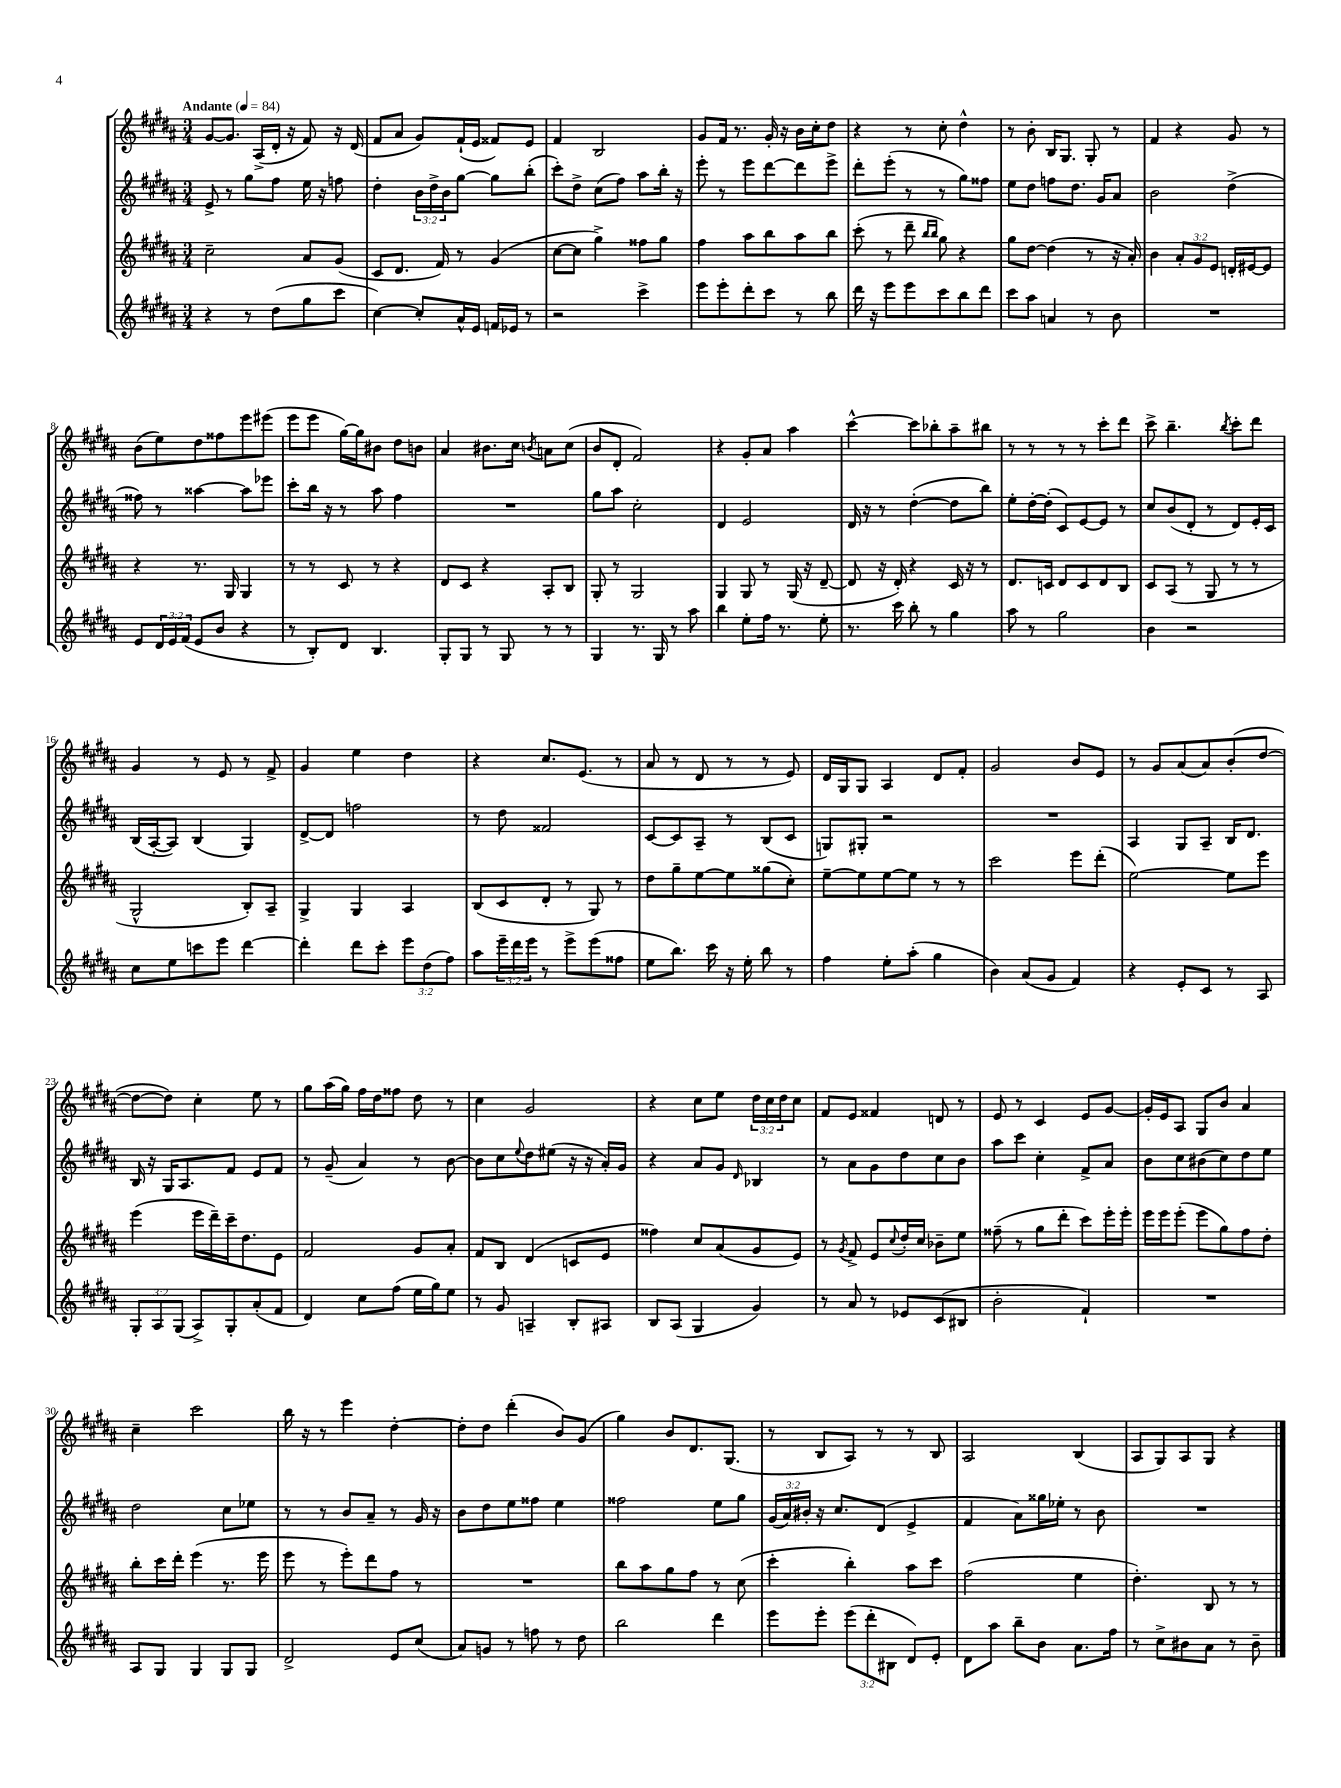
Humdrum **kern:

**kern	**kern	**kern	**kern
*staff4	*staff3	*staff2	*staff1
*clefG2	*clefG2	*clefG2	*clefG2
*k[f#c#g#d#a#]	*k[f#c#g#d#a#]	*k[f#c#g#d#a#]	*k[f#c#g#d#a#]
*M3/4	*M3/4	*M3/4	*M3/4
*MM84	*MM84	*MM84	*MM84
4r	2cc#~	8e^	[8g#
.	.	8r	8.g#]
8r	.	8gg#	.
.	.	.	(16A#^
(8dd#	.	8ff#	16d#'
.	.	.	16r
8gg#	8a#	16ee	8f#)
.	.	16r	.
8ccc#	(8g#	8ff	16r
.	.	.	(16d#
=	=	=	=
[4cc#)	8c#	4dd#'	8f#
.	8.d#	.	8a#
8cc#']	.	24b	8g#)
.	.	24dd#^	.
.	16f#)	.	.
.	.	24b	.
16a#^^	8r	[8gg#	(16f#`
16e	.	.	16e
16f	(4g#	8gg#]	8f##)
16e-	.	.	.
8r	.	(8bb'	8e
=	=	=	=
2r	[8cc#	8ccc#')	4f#
.	8cc#]	8dd#^	.
.	4gg#^)	(8cc#	2B
.	.	8ff#)	.
4ccc#^	8ff##	8aa#	.
.	8gg#	16bb'	.
.	.	16r	.
=	=	=	=
8eee	4ff#	8eee'	8g#
8eee'	.	8r	16f#
.	.	.	8.r
8ddd#'	8aa#	8eee	.
8ccc#	8bb	[8ddd#	16g#'
.	.	.	16r
8r	8aa#	8ddd#]	16b
.	.	.	16cc#'
8bb	8bb	8eee^	8dd#
=	=	=	=
16ddd#	(8ccc#'	8ddd#'	4r
16r	.	.	.
8eee	8r	(8eee'	.
8eee	8ddd#~	8r	8r
.	16qqbb	.	.
.	16qqbb	.	.
8ccc#	8gg#)	8r	8cc#'
8bb	4r	8gg#)	4dd#^^
8ddd#	.	8ff##	.
=	=	=	=
8ccc#	8gg#	8ee	8r
8aa#	[8dd#	8dd#	8b'
4a	(4dd#]	8ff	16B
.	.	.	8.G#
.	.	8.dd#	.
8r	8r	.	8G#'
.	.	16g#	.
8b	16r	8a#	8r
.	16a#')	.	.
=	=	=	=
2.r	4b	2b	4f#
.	12a#'	.	4r
.	12g#	.	.
.	12e	.	.
.	16d'	(4dd#^	8g#
.	[16e#	.	.
.	8e#]	.	8r
=	=	=	=
8e	4r	8ff##)	(8b
24d#	.	8r	8ee)
24e	.	.	.
(24f#	.	.	.
8e	8.r	[4aa##	8dd#
8b	.	.	8ff##
.	16G#	.	.
4r	4G#	8aa##]	8eee
.	.	8eee-	(8eee#
=	=	=	=
8r	8r	8ccc#'	8eee
8B')	8r	16bb	8eee
.	.	16r	.
8d#	8c#	8r	[16gg#)
.	.	.	16gg#]
4.B	8r	8aa#	8b#
.	4r	4ff#	8dd#
.	.	.	8b
=	=	=	=
8G#'	8d#	2.r	4a#
8G#	8c#	.	.
8r	4r	.	8.b#
8G#	.	.	.
.	.	.	16cc#
.	.	.	8qb
8r	8A#'	.	8a
8r	8B	.	(8cc#
=	=	=	=
4G#	8G#'	8gg#	8b
.	8r	8aa#	8d#'
8.r	2G#	2cc#'	2f#)
16G#	.	.	.
8r	.	.	.
8aa#	.	.	.
=	=	=	=
4bb	4G#	4d#	4r
8ee'	8G#	2e	8g#'
16ff#	8r	.	8a#
8.r	.	.	.
.	(16G#	.	4aa#
.	16r	.	.
8ee'	[8d#~	.	.
=	=	=	=
8.r	8d#]	16d#	[4ccc#^^
.	.	16r	.
.	16r	8r	.
16ccc#	16d#')	.	.
8bb'	4r	([4dd#'	8ccc#]
8r	.	.	8bb-'
4gg#	16c#	8dd#]	8aa#~
.	16r	.	.
.	8r	8bb)	8bb#
=	=	=	=
8aa#	8.d#	8ee'	8r
8r	.	[16dd#'	8r
.	16c	(16dd#']	.
2gg#	8d#	8c#)	8r
.	8c	[8e	8r
.	8d#	8e]	8ccc#'
.	8B	8r	8ddd#
=	=	=	=
4b	8c#	8cc#	8ccc#^
.	(8A#	(8b	4.bb~
2r	8r	8d#'	.
.	8G#	8r	.
.	.	.	8qbb
.	8r	8d#)	8ccc#'
.	8r	16e'	8ddd#
.	.	16c#	.
=	=	=	=
8cc#	2G#^^	(16B	4g#
.	.	[16A#'	.
8ee	.	8A#])	.
8ccc	.	(4B	8r
8eee	.	.	8e
[4ddd#	8B')	4G#)	8r
.	8A#~	.	8f#^
=	=	=	=
4ddd#']	4G#^	[8d#^	4g#
.	.	8d#]	.
8ddd#	4G#	2ff	4ee
8ccc#'	.	.	.
12eee	4A#	.	4dd#
(12dd#	.	.	.
12ff#)	.	.	.
=	=	=	=
8aa#	(8B	8r	4r
24eee~	8c#	8dd#	.
24ddd#	.	.	.
24eee	.	.	.
8r	8d#'	2f##	8.cc#
8eee^	8r	.	.
.	.	.	(8.e
(8eee	8G#)	.	.
8ff##	8r	.	8r
=	=	=	=
8ee	8dd#	[8c#	8a#
8.bb)	8gg#~	8c#]	8r
.	[8ee	8A#~	8d#
16ccc#	.	.	.
16r	8ee]	8r	8r
16ee'	.	.	.
8bb	(8gg##	(8B	8r
8r	8cc#')	8c#	8e)
=	=	=	=
4ff#	[8ee~	8G)	16d#
.	.	.	16G#
.	8ee]	8G#'	8G#
8ee'	[8ee	2r	4A#
(8aa#'	8ee]	.	.
4gg#	8r	.	8d#
.	8r	.	8f#'
=	=	=	=
4b)	2ccc#	2.r	2g#
(8a#	.	.	.
8g#	.	.	.
4f#)	8eee	.	8b
.	(8ddd#'	.	8e
=	=	=	=
4r	[2ee)	4A#	8r
.	.	.	8g#
8e'	.	8G#	(8a#
8c#	.	8A#~	8a#)
8r	8ee]	16B	(8b'
.	.	8.d#	.
8A#	8eee	.	[8dd#
=	=	=	=
12G#'	(4eee	16B	8dd#_
.	.	16r	.
12A#	.	.	.
.	.	16G#	8dd#])
(12G#	.	.	.
.	.	8.A#	.
8A#^)	16eee	.	4cc#'
.	16ddd#~)	.	.
8G#'	16ccc#~	8f#	.
.	8.dd#	.	.
(8a#'	.	8e	8ee
8f#	8e	8f#	8r
=	=	=	=
4d#)	2f#	8r	8gg#
.	.	(8g#~	(16aa#
.	.	.	16gg#)
8cc#	.	4a#)	16ff#
.	.	.	16dd#
(8ff#	.	.	8ff##
16ee	8g#	8r	8dd#
16gg#)	.	.	.
8ee	8a#'	[8b	8r
=	=	=	=
8r	8f#	8b]	4cc#
8g#	8B	8cc#	.
.	.	8qqee	.
4A~	(4d#	8dd#	2g#
.	.	(8ee#	.
8B'	8c	16r	.
.	.	16r	.
8A#	8e	16a#')	.
.	.	16g#	.
=	=	=	=
8B	4ff##)	4r	4r
(8A#	.	.	.
4G#	8cc#	8a#	8cc#
.	(8a#	8g#	8ee
.	.	16qqd#	.
4g#)	8g#	4B-	24dd#
.	.	.	24cc#
.	.	.	24dd#
.	8e)	.	8cc#
=	=	=	=
8r	8r	8r	8f#
.	8qg#	.	.
8a#	8f#^	8a#	8e
8r	8e	8g#	4f##
.	8qqcc#	.	.
8e-	16dd#'	8dd#	.
.	16cc#	.	.
(8c#	8b-~	8cc#	8d
8B#	8ee	8b	8r
=	=	=	=
2b'	(8ff##~	8aa#	8e
.	8r	8ccc#	8r
.	8gg#	4cc#'	4c#
.	8ddd#'	.	.
4f#`)	8ccc#)	8f#^	8e
.	16eee'	8a#	[8g#
.	16eee'	.	.
=	=	=	=
2.r	16eee	8b	16g#']
.	16eee	.	16e
.	(8eee'	8cc#	8A#
.	8eee	(8b#	8G#
.	8gg#)	8cc#)	8b
.	8ff#	8dd#	4a#
.	8dd#'	8ee	.
=	=	=	=
8A#	8bb'	2dd#	4cc#~
8G#	16ccc#	.	.
.	16ddd#'	.	.
4G#	(4eee	.	2ccc#
8G#	8.r	8cc#	.
8G#	.	8ee-	.
.	16eee	.	.
=	=	=	=
2d#^	8eee	8r	16bb
.	.	.	16r
.	8r	8r	8r
.	8eee')	8b	4eee
.	8ddd#	8a#~	.
8e	8ff#	8r	[4dd#'
(8cc#	8r	16g#	.
.	.	16r	.
=	=	=	=
8a#)	2.r	8b	8dd#']
8g	.	8dd#	8dd#
8r	.	8ee	(4ddd#'
8ff	.	8ff##	.
8r	.	4ee	8b)
8dd#	.	.	(8g#
=	=	=	=
2bb	8bb	2ff##	4gg#)
.	8aa#	.	.
.	8gg#	.	8b
.	8ff#	.	8.d#
4ddd#	8r	8ee	.
.	.	.	(8.G#
.	(8cc#	8gg#	.
=	=	=	=
8eee	4ccc#'	(24g#	8r
.	.	24a#)	.
.	.	24b#'	.
8eee'	.	16r	8B
.	.	8.cc#	.
(12eee	4bb')	.	8A#)
12ddd#'	.	.	.
.	.	(8d#	8r
12B#	.	.	.
8d#)	8aa#	4e^	8r
8e'	8ccc#	.	8B
=	=	=	=
8d#	(2ff#	4f#	2A#
8aa#	.	.	.
8bb~	.	8a#)	.
8b	.	16gg##	.
.	.	16ee-'	.
8.a#	4ee	8r	(4B
.	.	8b	.
16ff#	.	.	.
=	=	=	=
8r	4.dd#')	2.r	8A#
8cc#^	.	.	8G#)
8b#	.	.	8A#
8a#	8B	.	8G#
8r	8r	.	4r
8b#~	8r	.	.
==	==	==	==
*-	*-	*-	*-
